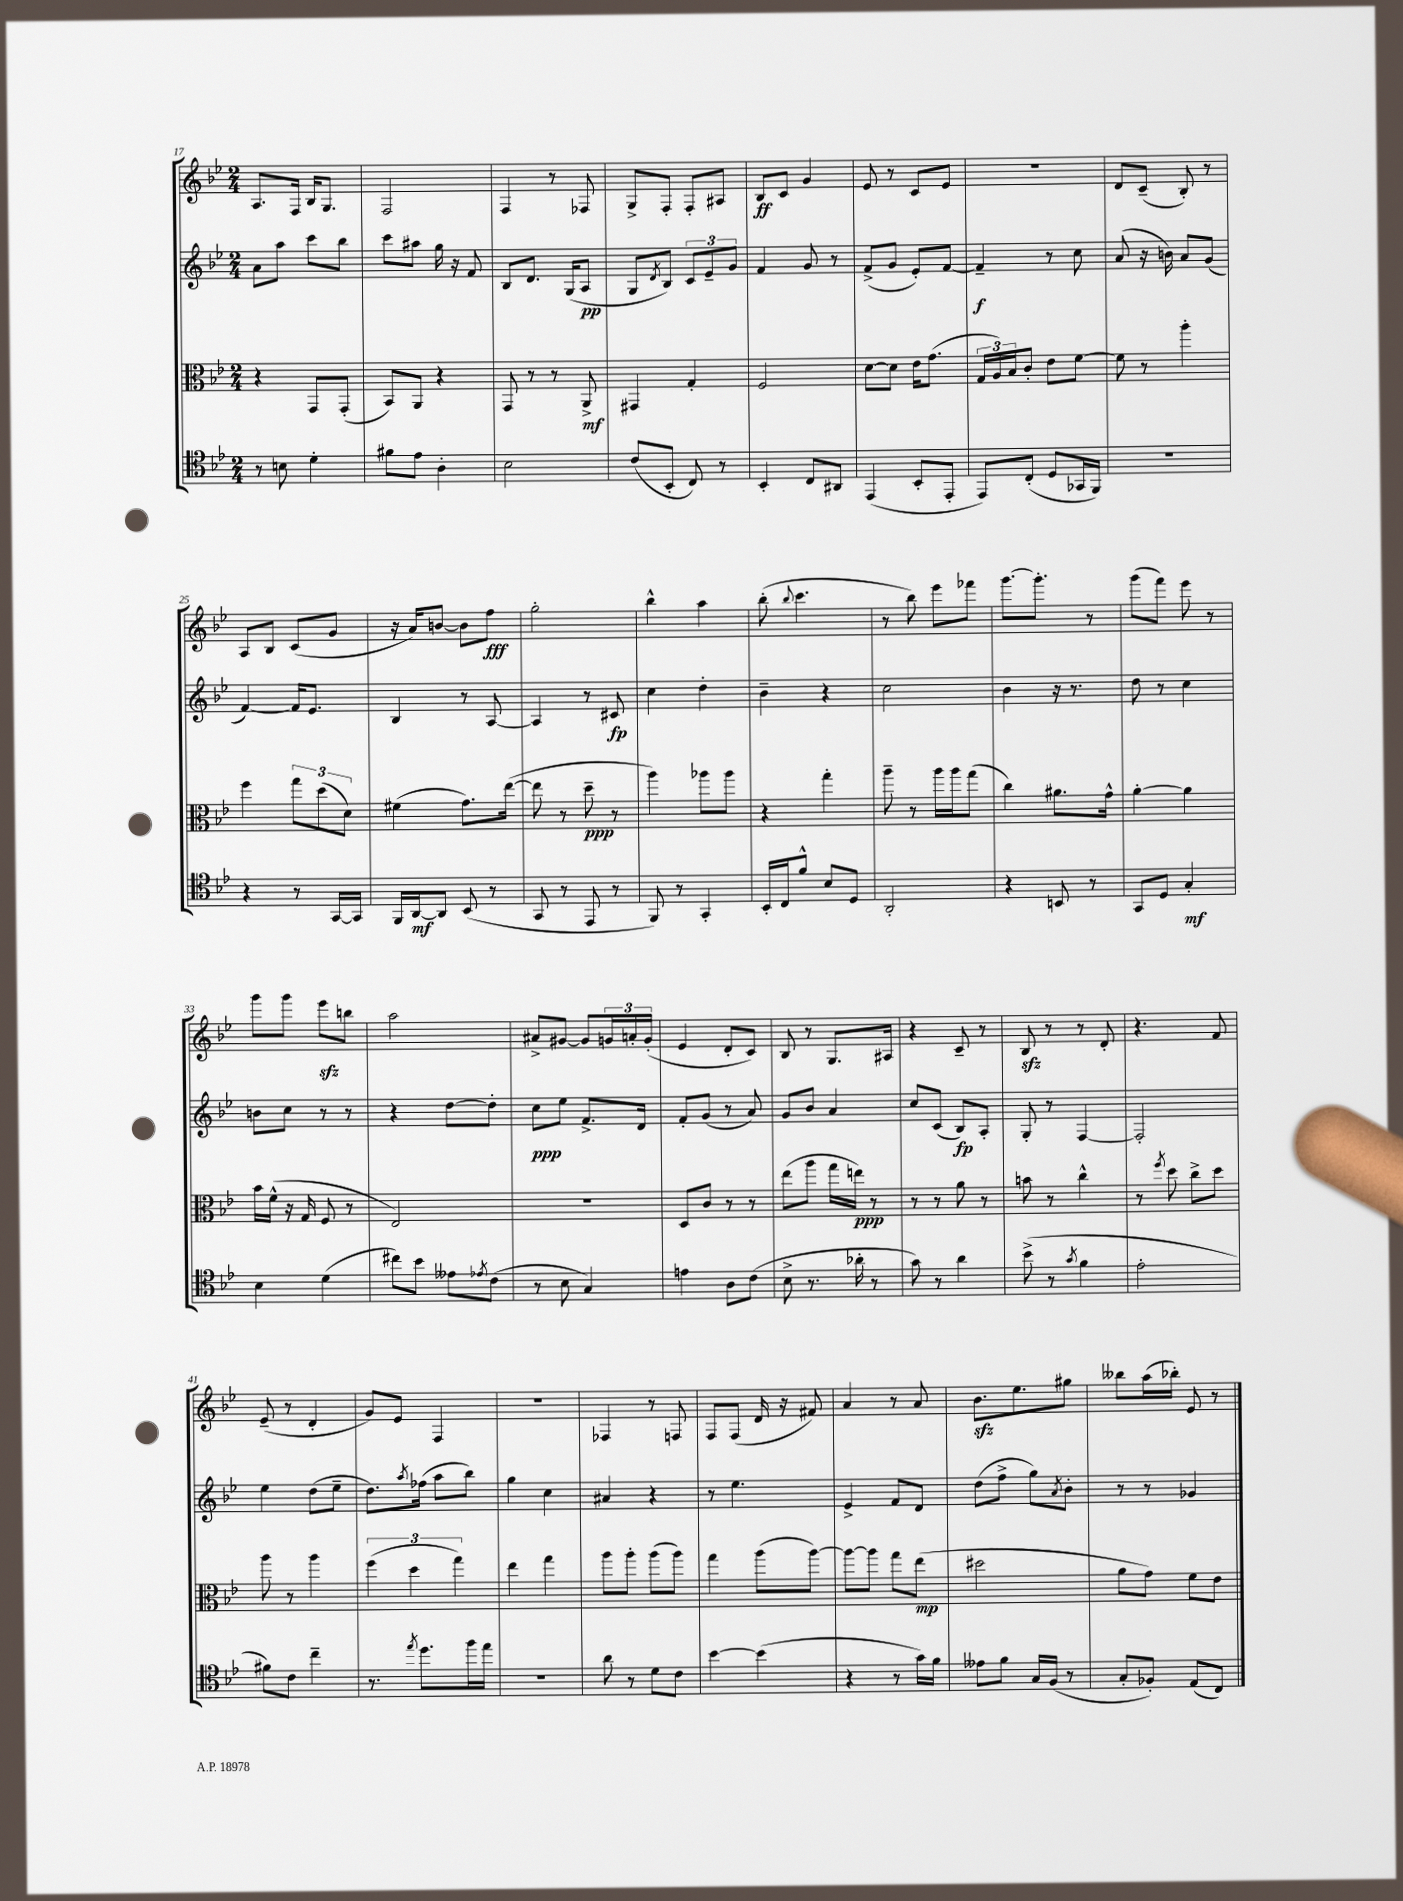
<<
\new StaffGroup <<
\new Staff = "s0" {
    \clef treble \key bes \major \numericTimeSignature \time 2/4
    a8. f16 bes16 g8. |
    f2 |
    f4 r8 fes8 |
    g8-> f8-. f8-. ais8 |
    bes8\ff c'8 g'4 |
    ees'8 r8 c'8 ees'8 |
    R2 |
    d'8 c'8--( bes8-.) r8 |
    a8 bes8 c'8( g'8 |
    r16 a'16) b'8~ b'8 f''8\fff |
    g''2-. |
    bes''4-^ a''4 |
    bes''8-.( \appoggiatura { bes''8 } c'''4. |
    r8 bes''8) ees'''8 fes'''8 |
    g'''8.~ g'''8.-. r8 |
    g'''8( f'''8) ees'''8 r8 |
    g'''8 g'''8 ees'''8\sfz b''8 |
    a''2 |
    ais'8-> gis'8~ gis'8 \tuplet 3/2 { g'16 a'16-. g'16-.( } |
    ees'4 d'8-. c'8) |
    bes8 r8 g8. ais16 |
    r4 c'8-- r8 |
    bes8\sfz r8 r8 d'8-. |
    r4. f'8 |
    ees'8--( r8 d'4-. |
    g'8) ees'8 f4 |
    R2 |
    fes4 r8 f8 |
    f8 f8( d'16 r16 fis'8) |
    a'4 r8 a'8 |
    bes'8.\sfz ees''8. gis''8 |
    beses''8 a''16( bes''16-.) ees'8 r8 \bar "|." |
}
\new Staff = "s1" {
    \clef treble \key bes \major \numericTimeSignature \time 2/4
    a'8 a''8 c'''8 bes''8 |
    c'''8 ais''8 g''16 r16 f'8 |
    bes8 d'8. g16( a8\pp |
    g8 \acciaccatura { d'8 } bes8) \tuplet 3/2 { c'8 ees'8-- g'8 } |
    f'4 g'8 r8 |
    f'8->( g'8 ees'8-.) f'8~ |
    f'4--\f r8 c''8 |
    a'8( r16 b'16) a'8 g'8( |
    f'4~) f'16 ees'8. |
    bes4 r8 a8~ |
    a4 r8 cis'8\fp |
    c''4 d''4-. |
    bes'4-- r4 |
    c''2 |
    bes'4 r16 r8. |
    d''8 r8 c''4 |
    b'8 c''8 r8 r8 |
    r4 d''8~ d''8-. |
    c''8\ppp ees''8 f'8.-> d'16 |
    f'8-. g'8( r8 a'8) |
    g'8 bes'8 a'4 |
    c''8 c'8( bes8\fp) a8-. |
    g8-. r8 f4~ |
    f2-. |
    ees''4 d''8( ees''8-- |
    d''8.) \acciaccatura { a''8 } fes''16( a''8 bes''8) |
    g''4 c''4 |
    ais'4 r4 |
    r8 ees''4. |
    ees'4-> f'8 d'8 |
    d''8( f''8-> g''8) \acciaccatura { a'8 } bes'8-. |
    r8 r8 ges'4 \bar "|." |
}
\new Staff = "s2" {
    \clef alto \key bes \major \numericTimeSignature \time 2/4
    r4 g,8 g,8-.( |
    bes,8) a,8 r4 |
    g,8 r8 r8 a,8->\mf |
    gis,4 g4-. |
    f2 |
    d'8~ d'8 ees'16 g'8.( |
    \tuplet 3/2 { g16 a16) bes16 } c'8-. ees'8 f'8~ |
    f'8 r8 a''4-. |
    f''4 \tuplet 3/2 { g''8 d''8( d'8) } |
    fis'4( g'8.) ees''16~( |
    ees''8 r8 d''8--\ppp r8 |
    a''4) aes''8 aes''8 |
    r4 g''4-. |
    a''8-- r8 a''16 a''16 g''8( |
    c''4) ais'8. g'16-^ |
    a'4~-. a'4 |
    bes'16 f'16-^( r16 g16 f8 r8 |
    ees2) |
    R2 |
    d8 c'8 r8 r8 |
    ees''8( a''8 g''16 e''16\ppp) r8 |
    r8 r8 a'8 r8 |
    b'8 r8 c''4-^ |
    r8 \acciaccatura { f''8 } d''8 c''8-> d''8 |
    a''8 r8 a''4 |
    \tuplet 3/2 { f''4( d''4 g''4) } |
    ees''4 g''4 |
    a''8 a''8-. a''8( a''8) |
    g''4 a''8( a''8~) |
    a''8~ a''8 g''8 ees''8\mp( |
    dis''2 |
    a'8 g'8) f'8 ees'8 \bar "|." |
}
\new Staff = "s3" {
    \clef tenor \key bes \major \numericTimeSignature \time 2/4
    r8 b8 d'4-. |
    fis'8 ees'8 a4-. |
    bes2 |
    c'8( bes,8-. c8) r8 |
    bes,4-. c8 ais,8 |
    ees,4( bes,8-. ees,8-. |
    ees,8) c8-.( d8 ges,16 f,16) |
    R2 |
    r4 r8 g,16~ g,16 |
    f,16 a,16~\mf a,8 bes,8( r8 |
    g,8 r8 ees,8 r8 |
    f,8) r8 g,4-. |
    bes,16-. c16 f'8-^ bes8 d8 |
    a,2-. |
    r4 b,8 r8 |
    g,8 d8 g4-.\mf |
    bes4 d'4( |
    cis''8) bes'8 eeses'8 \acciaccatura { ees'8 } c'8( |
    r8 bes8 g4) |
    e'4 a8 c'8( |
    bes8-> r8. aes'16-. r8 |
    g'8) r8 a'4 |
    bes'8->( r8 \acciaccatura { g'8 } f'4 |
    ees'2-. |
    fis'8) c'8 c''4-- |
    r8. \acciaccatura { ees''8 } d''8. f''16 ees''16 |
    R2 |
    a'8 r8 d'8 c'8 |
    bes'4~ bes'4( |
    r4 r8 g'16) f'16 |
    eeses'8 f'8 g16 f16( r8 |
    g8-. fes8-.) ees8( c8) \bar "|." |
}
>>
>>
\layout { \context { \Score currentBarNumber = #17 } }
